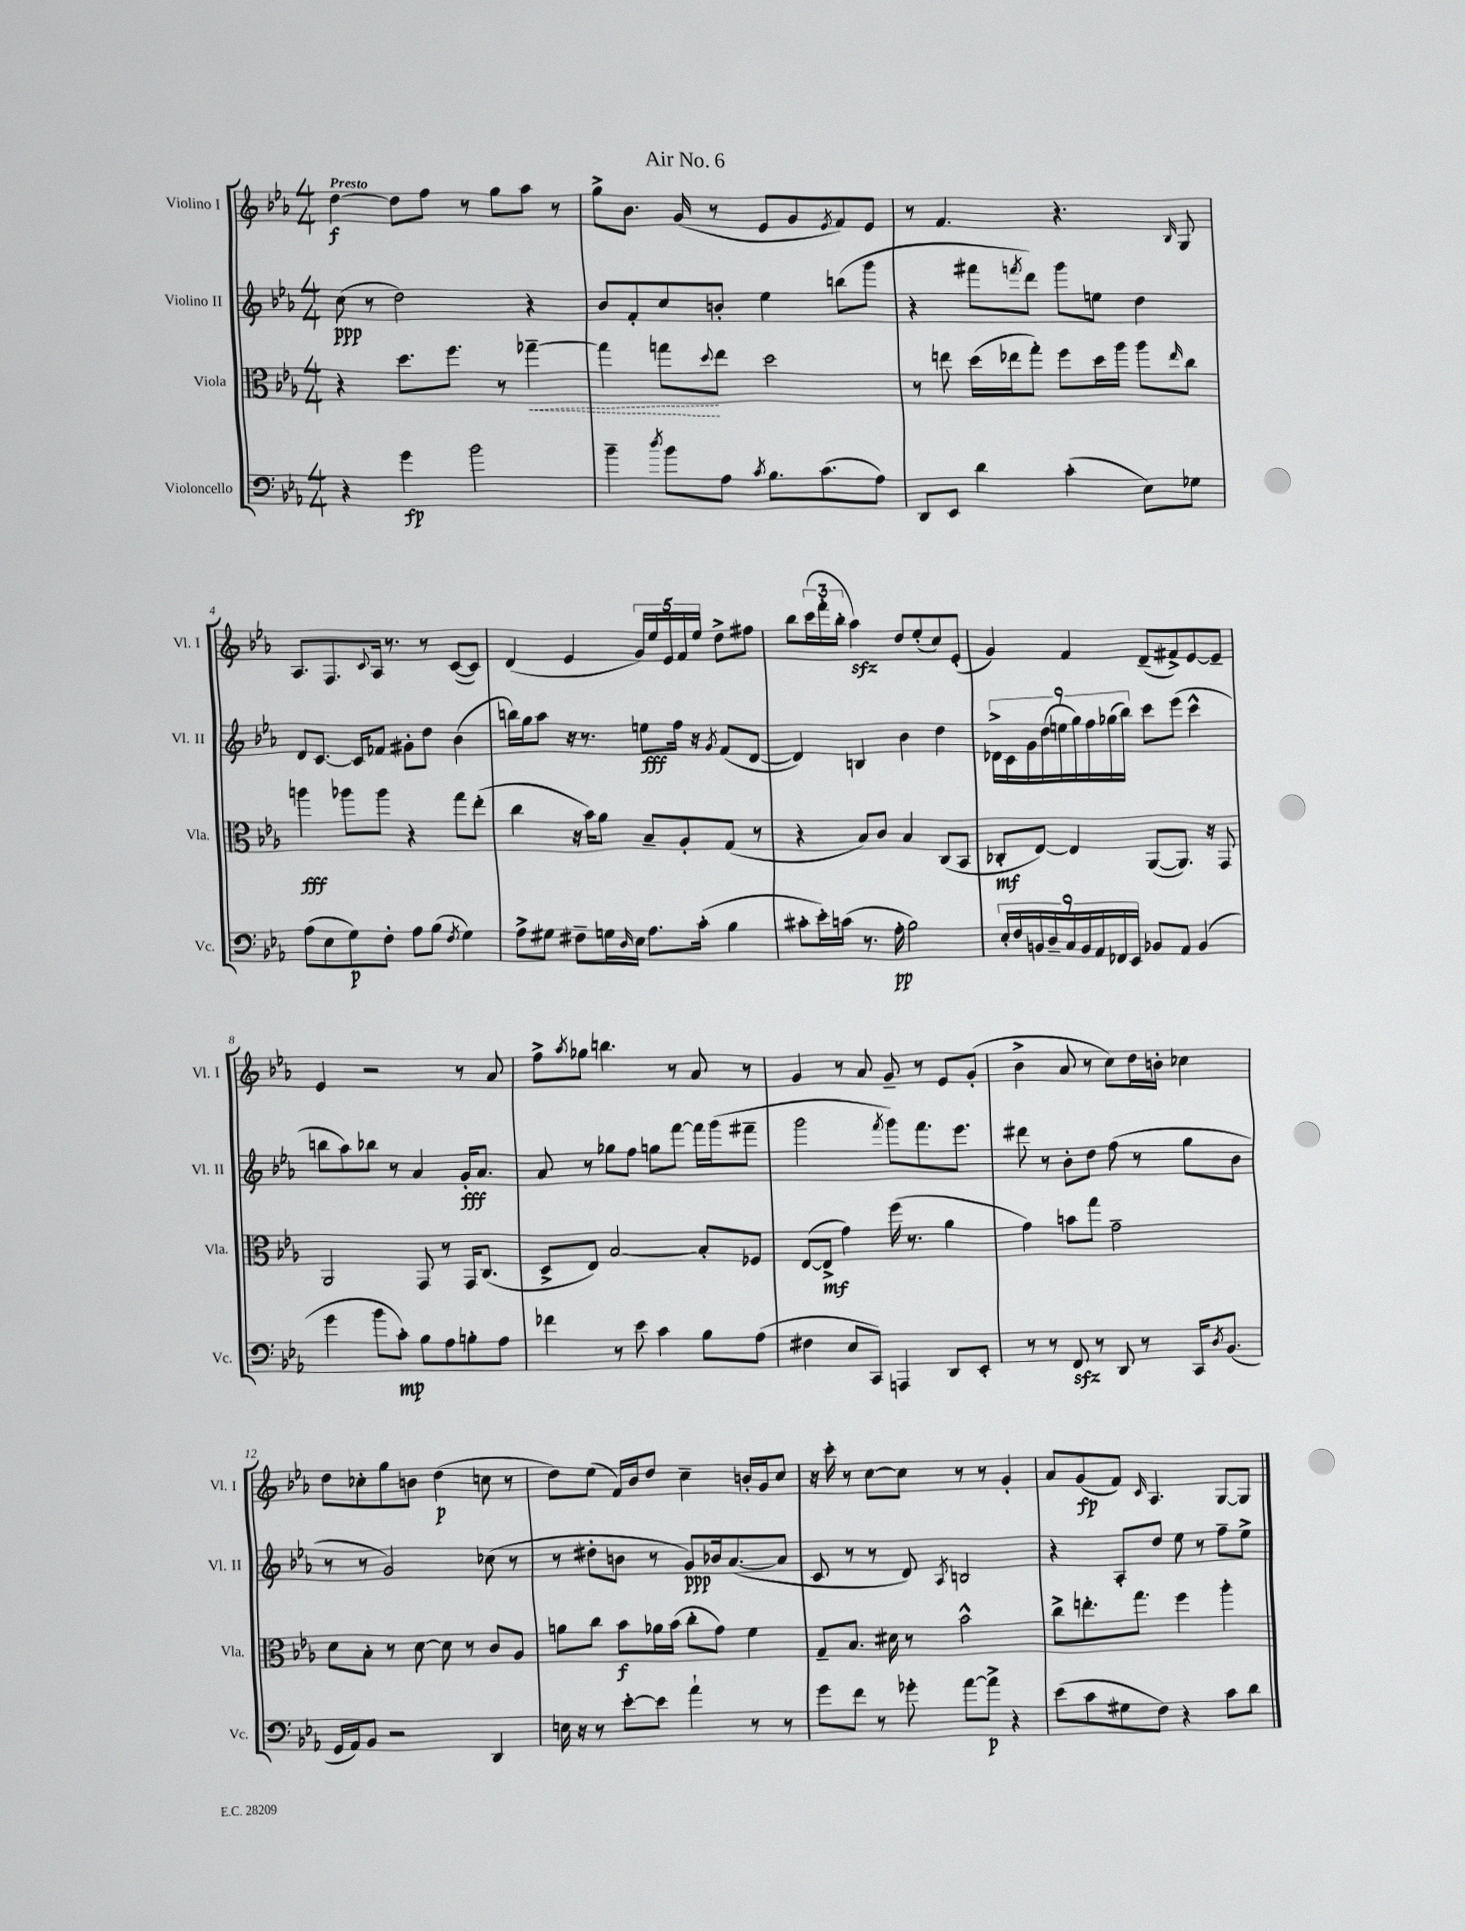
\header { title = "Air No. 6" }
<<
\new StaffGroup <<
\new Staff = "s0" \with { instrumentName = "Violino I" shortInstrumentName = "Vl. I" } {
    \clef treble \key ees \major \numericTimeSignature \time 4/4 \tempo "Presto"
    d''4~\f d''8 f''8 r8 g''8 aes''8 r8 |
    g''8-> bes'8. g'16( r8 ees'8 g'8 \acciaccatura { ees'8 } f'8) ees'8 |
    r8 f'4. r4. \grace { bes16 } g8 |
    aes8. f8. \appoggiatura { c'8 } aes16 r8. r8 c'8~( c'8) |
    d'4( ees'4 \tuplet 5/4 { g'16) ees''16 ees'16 f'16 ees''16 } d''8-> fis''8 |
    bes''8 \tuplet 3/2 { c'''16( f'''16-. bes''16-. } aes''4\sfz) d''8 ees''8-.( c''8) ees'8-.( |
    g'4) f'4 d'8--( fis'8->) ees'8~ ees'8-- |
    ees'4 r2 r8 aes'8 |
    f''8-> \acciaccatura { aes''8 } ges''8 b''4. r8 aes'8 r8 |
    g'4 r8 aes'8 g'8-- r8 ees'8 g'8-.( |
    bes'4-> aes'8 r8 c''8) d''16 b'16-. ces''4 |
    d''8 ces''8-. g''8 b'8 d''4\p( c''8 r8 |
    d''8) ees''8( f'16) bes'16 d''8 c''4-- b'16-. g'16 c''8 |
    r16 c'''16-. r8 c''8~ c''8 r8 r8 g'4-. |
    aes'8 g'8\fp( f'8) \grace { c'16 } aes4. g8~ g8 \bar "|." |
}
\new Staff = "s1" \with { instrumentName = "Violino II" shortInstrumentName = "Vl. II" } {
    \clef treble \key ees \major \numericTimeSignature \time 4/4
    c''8\ppp( r8 d''2) r4 |
    bes'8 f'8-. c''8 b'8-. ees''4 b''8( g'''8 |
    r4 fis'''8 \acciaccatura { f'''8 } d'''8) g'''8 e''8 d''4 |
    d'8 c'8.~ c'16 fes'8 gis'8-. d''8 bes'4( |
    b''16) g''16 aes''8 r16 r8. e''8\fff f''16 r16 \acciaccatura { g'8 } f'8( d'8~ |
    d'4) b4 bes'4 d''4 |
    \tuplet 9/8 { des'16-> c'16 g'16 d''16( e''16 g''16) f''16 ges''16( bes''16) } c'''8 ees'''8( c'''4-^ |
    b''8 aes''8) bes''8 r8 aes'4 g'16-.\fff aes'8. |
    aes'8 r8 ges''8 f''8 g''8 f'''8~ f'''16 g'''16( fis'''8-- |
    g'''2 \acciaccatura { f'''8 } g'''8) f'''8. ees'''8. |
    dis'''8 r8 bes'8-. d''8 f''8( r8 g''8 bes'8 |
    r8 r8 g'2) ces''8( r8 |
    r8 dis''8-. b'8 r8 g'8\ppp) bes'16 aes'8.~( aes'8 |
    c'8 r8 r8 d'8) \acciaccatura { aes8 } b2 |
    r4 aes8-. d''8 ees''8 r8 f''8-- ees''8-> \bar "|." |
}
\new Staff = "s2" \with { instrumentName = "Viola" shortInstrumentName = "Vla." } {
    \clef alto \key ees \major \numericTimeSignature \time 4/4
    r4 d''8. f''8. r8 \once \override Hairpin.style = #'dashed-line ges''4~--\< |
    ges''4 g''8\! \appoggiatura { d''8 } ees''8 d''2 |
    r8 e''8 d''16( ees''16 g''8-.) f''8 d''16 aes''16 aes''8 \grace { ees''16 } c''8 |
    a''4\fff aes''8 aes''8 r4 g''8 ees''8-.( |
    c''4 r16 bes'16) aes'8 bes8-- aes8-. g8( r8 |
    r4 bes8) c'8 bes4 c8( bes,8 |
    ces8-.\mf ees8~) ees4 aes,8~( aes,8.) r16 g,8 |
    aes,2 g,8 r8 g,16 c8.( |
    d8-> ees8) bes2~ bes8-. fes8 |
    ees8~( ees8->\mf g'4) f''16( r8. aes'4 |
    g'4) b'8 g''8 g'2-- |
    d'8 bes8-. r8 d'8~ d'8 r8 c'8 aes8 |
    a'8 c''8 bes'8\f aes'16 bes'16( c''8-. g'8) f'4 |
    g8-- bes8. dis'16 r8 bes'2-^ |
    c''8-> e''8.-. g''8. f''4 aes''4-. \bar "|." |
}
\new Staff = "s3" \with { instrumentName = "Violoncello" shortInstrumentName = "Vc." } {
    \clef bass \key ees \major \numericTimeSignature \time 4/4
    r4 g'4\fp bes'2 |
    bes'4-- \acciaccatura { d''8 } bes'8 aes8 \acciaccatura { c'8 } bes8. c'8.( aes8) |
    d,8 ees,8 d'4 c'4-.( ees8) ges8 |
    aes8( ees8 g8\p) f8-. aes8 bes8( \acciaccatura { f8 } g4) |
    aes8-> gis8 fis8-- g16 \grace { d16 } ees16 aes8. c'16-.( bes4 |
    cis'8-. ees'16-.) c'16( r8. aes16-.\pp bes2) |
    \tuplet 9/8 { ees16-. f16 b,16 d16-- c16 b,16 aes,16 fes,16 ees,16 } bes,8 aes,8 bes,4( |
    g'4 bes'8 c'8-.\mp) bes8 aes8 b8-. aes8 |
    fes'4 r8 ees'8 c'4 bes8 aes8( |
    fis4 ees8 c,8) a,,4 d,8 ees,8-. |
    r8 r8 f,8\sfz r8 d,8 r8 c,16 \acciaccatura { d8 } bes,8.( |
    g,16 aes,16) bes,8 r2 d,4 |
    e16 r16 r8 ees'8~-. ees'8 aes'4-! r8 r8 |
    g'8 f'8 r8 ges'8-. aes'8~ aes'8->\p r4 |
    ees'8( c'8 gis8 f8) r4 c'8 d'8 \bar "|." |
}
>>
>>
